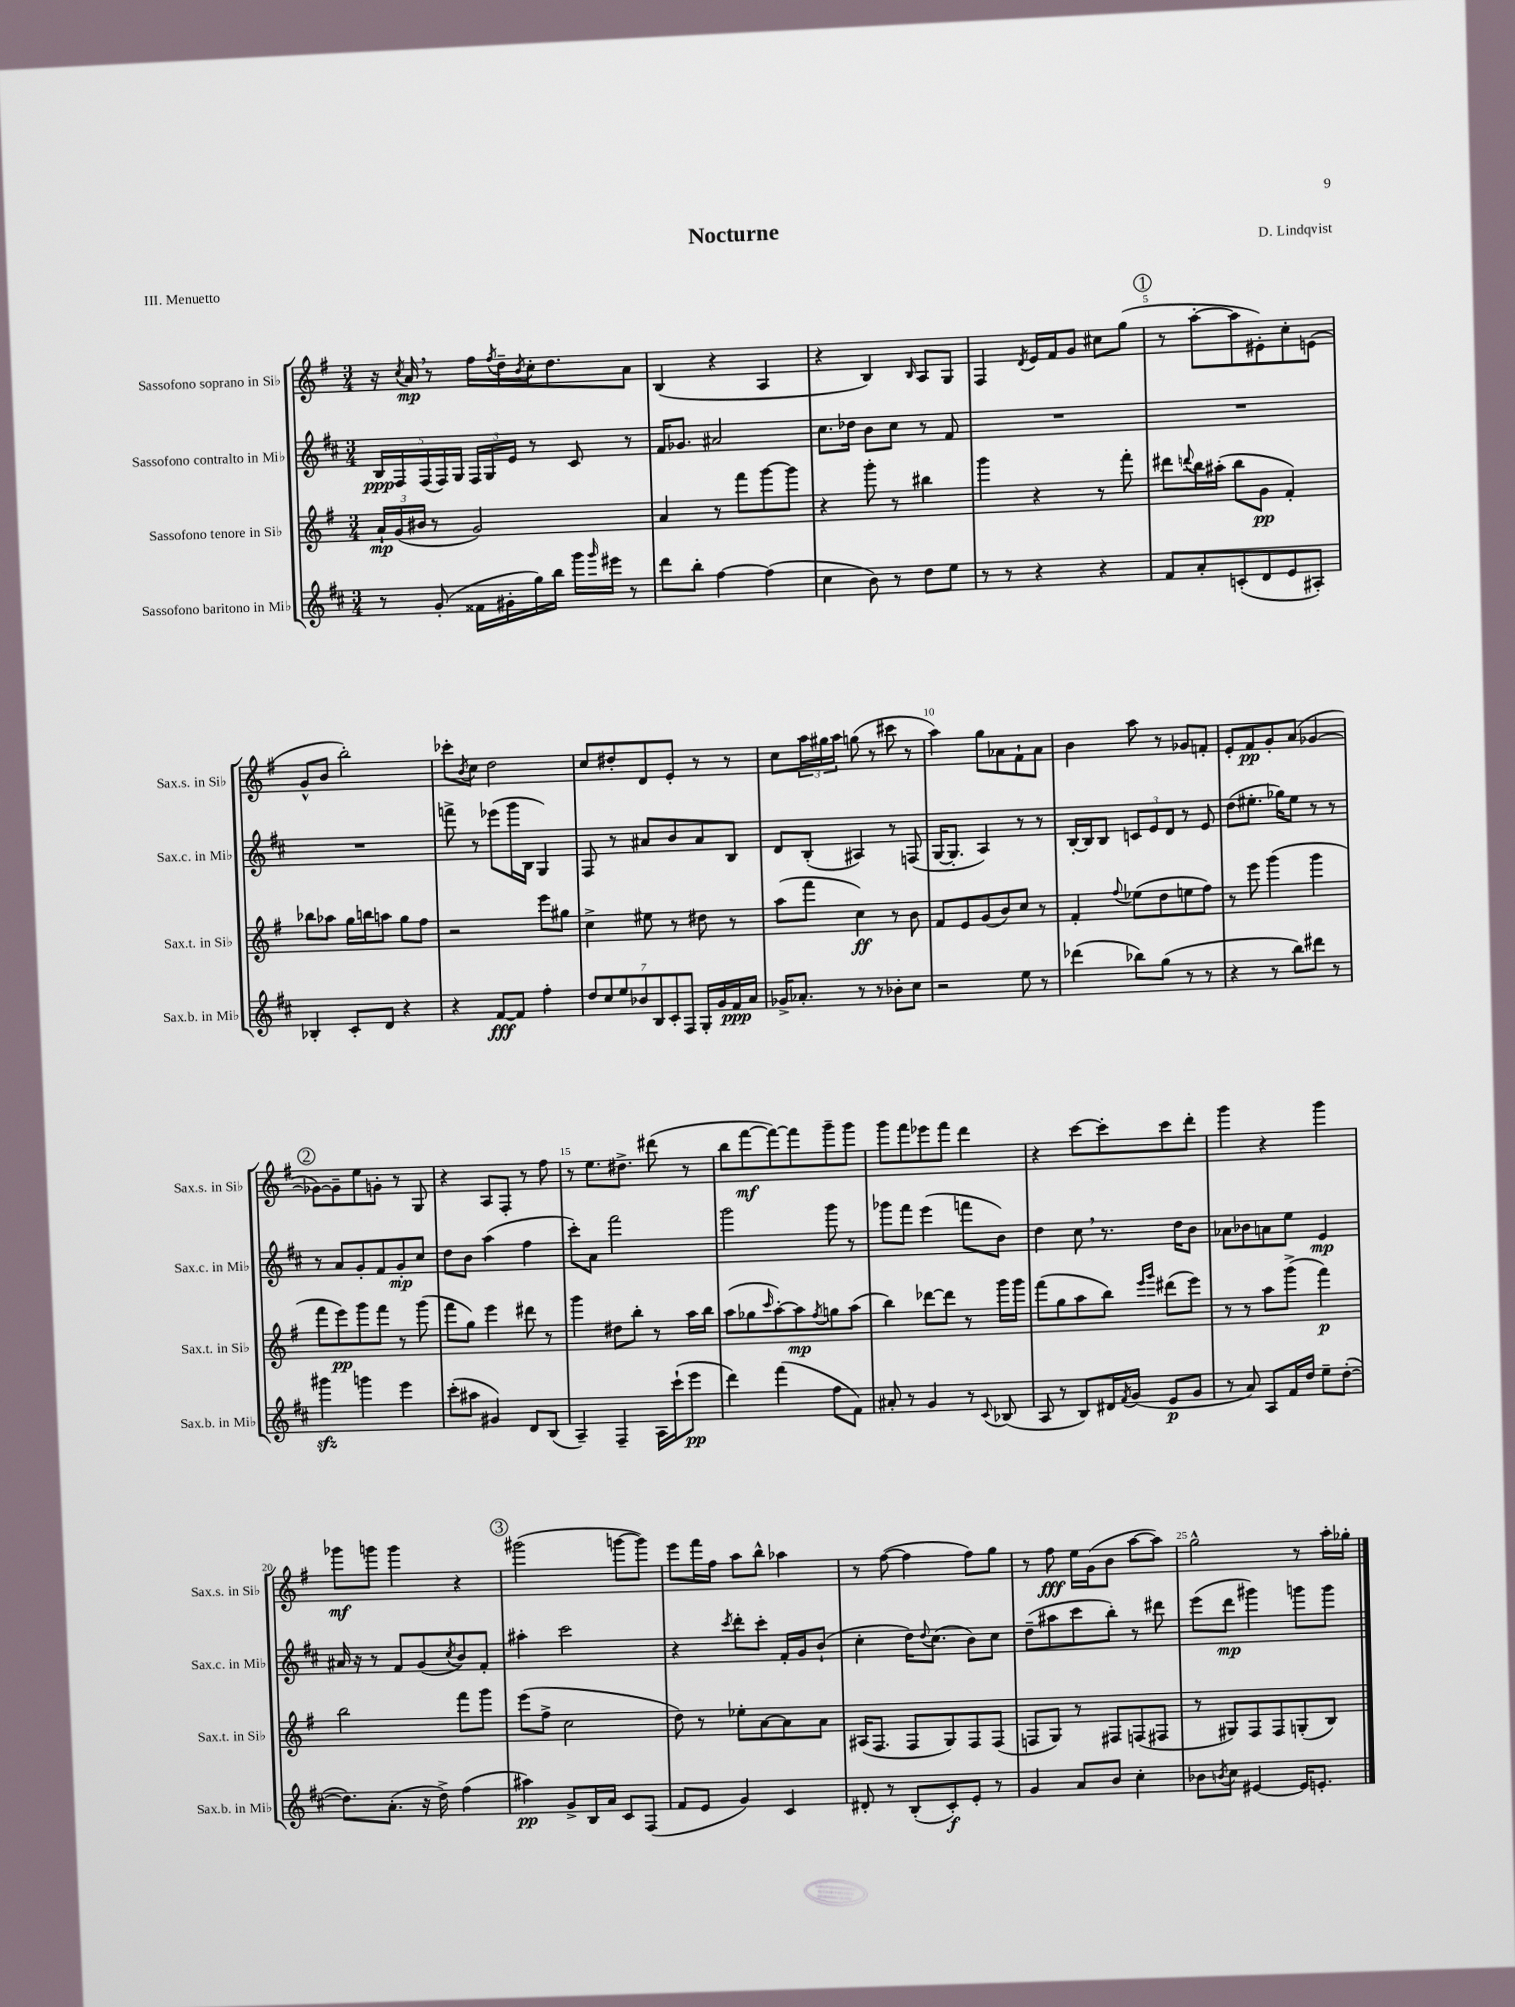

**kern	**kern	**kern	**kern
*staff4	*staff3	*staff2	*staff1
*clefG2	*clefG2	*clefG2	*clefG2
*k[f#c#]	*k[f#]	*k[f#c#]	*k[f#]
*M3/4	*M3/4	*M3/4	*M3/4
8r	24a`	20B	16r
.	(24g	.	.
.	.	20F#	.
.	.	.	8qcc
.	.	.	16a
.	24b#	.	.
.	.	(20F#	.
(8g'	8r	.	8r
.	.	20F#)	.
.	.	20G	.
16f##	2g)	24F#	16ff#
.	.	24G	.
.	.	.	8qff#
16g#'	.	.	16dd~
.	.	24e	.
.	.	.	8qb
16gg)	.	8r	16cc'
16bb	.	.	8.dd
16ggg	.	8c#	.
16qqggg	.	.	.
16eee#	.	.	.
8r	.	8r	8a
=	=	=	=
8ddd	4a	16f#	(4B
.	.	8.g-	.
8bb'	.	.	.
[4ff#	8r	2a#	4r
.	8fff#	.	.
(4ff#]	[8ggg	.	4A
.	8ggg]	.	.
=	=	=	=
4cc#	4r	8.cc#	4r
.	.	16dd-	.
8b)	8ggg'	8b	4B)
8r	8r	8cc#	.
.	.	.	16qqB
8dd	4bb#	8r	8A
8ee	.	8f#	8G
=	=	=	=
8r	4ggg	2.r	4F#
8r	.	.	.
.	.	.	8qd
4r	4r	.	16e
.	.	.	16f#
.	.	.	8g
4r	8r	.	8cc#
.	8fff#'	.	(8gg
=	=	=	=
8f#	8ddd#	2.r	8r
.	8qqddd	.	.
8a'	16bb	.	[8aa'
.	(16aa#'	.	.
(8c'	8bb	.	8aa]
8d	8g	.	8e#')
8e	4f#')	.	8cc'
8A#')	.	.	(8e
=	=	=	=
4B-'	8bb-	2.r	8g^^
.	8aa-	.	8b
8c#'	16gg	.	2bb')
.	16bb	.	.
8d	8aa	.	.
4r	8gg	.	.
.	8ff#	.	.
=	=	=	=
4r	2r	8fff^	8ccc-'
.	.	.	8qb
.	.	8r	8cc
[8f#	.	(8eee-	2dd
8f#]	.	16ggg	.
.	.	16B	.
4ff#'	8eee	4G)	.
.	8gg#	.	.
=	=	=	=
14dd	4cc^	8F#	8cc
14cc#	.	.	.
.	.	8r	8dd#'
14ee	.	.	.
14b-	.	.	.
.	8ee#	8a#	8d
14B	.	.	.
14c#'	.	.	.
.	8r	8b	8e'
14F#	.	.	.
16G'	8dd#	8a#	8r
16g	.	.	.
16f#	8r	8B	8r
16a	.	.	.
=	=	=	=
16g-^	(8aa	8d	8cc
8.a-'	.	.	.
.	8fff#	(8B'	24aa
.	.	.	24gg#
.	.	.	24aa
8r	4cc)	4A#)	(8gg
8r	.	.	8r
8b-'	8r	8r	8ccc#
8cc#	8b	(8F	8r
=	=	=	=
2r	8f#	[16G	4aa)
.	.	8.G']	.
.	8e	.	.
.	(8g	4A)	8gg
.	8b)	.	8a-
8ee	8cc	8r	8f#`
8r	8r	8r	8a-
=	=	=	=
(4ddd-	4f#'	[16B'	4b
.	.	16B]	.
.	.	8B	.
.	8qqff#	.	.
8bb-)	(8ee-	12c	8aa
.	.	12e	.
(8gg	8dd	.	8r
.	.	12d	.
8r	8ee	8r	8g-
8r	8ff#)	8e	8f'
=	=	=	=
4r	8r	(8dd	8e'
.	8eee	8.ee#'	8f#
8r	(4ggg	.	8g'
.	.	16gg-)	.
8bb)	.	8ee#	(8a
8ddd#	4ggg	8r	[4g-
8r	.	8r	.
=	=	=	=
4ggg#	8fff#	8r	8g-_)
.	8eee)	8a	8g-~]
4ggg	8ggg	8g'	8ee
.	8fff#	8f#	8g'
4eee	8r	8g'	8r
.	(8ggg	8cc#	8G
=	=	=	=
(8ccc#'	8fff#	8dd	4r
8aa#	8gg)	8b	.
4g#)	4eee	(4aa	8A
.	.	.	8F#'
8d	8ddd#	4ff#	8r
(8B	8r	.	8ff#
=	=	=	=
4A~)	4ggg	8ccc#')	8r
.	.	8a	8.ee
4F#~	8dd#	2fff#	.
.	.	.	8.dd#^
.	8bb'	.	.
16A	8r	.	(8ddd#
(16ccc#`	.	.	.
8eee	16aa	.	8r
.	16bb	.	.
=	=	=	=
4ddd)	(8aa	2ggg	8bb
.	8gg-	.	[8fff#
.	16qqccc	.	.
(4fff#	[8aa')	.	8fff#_)
.	8aa]	.	8fff#]
.	8qff#	.	.
8ff#	8gg	8ggg	8ggg~
8f#)	(8aa	8r	8ggg
=	=	=	=
8a#'	4bb)	8ggg-	8ggg
8r	.	8fff#	8fff#
4g	[8ddd-	(4eee	8eee-
.	8ddd-]	.	8fff#
8r	8r	8fff	4ddd
8qqc#	.	.	.
(8B-	16ggg	8b)	.
.	16ggg	.	.
=	=	=	=
8A	(8fff#	4dd	4r
8r	8gg	.	.
8B)	8aa	8cc#	[8ccc
16d#	8bb)	8.r	8ccc']
8qf#	.	.	.
(16g	.	.	.
.	16qqeee	.	.
.	16qqggg	.	.
8e	(8ddd#	.	8ccc
.	.	16dd	.
8g	8eee)	8b	8ddd'
=	=	=	=
8r	8r	8a-	4ggg
8a)	8r	8b-	.
8A	8aa	8a	4r
16f#	(8ggg^	8ee	.
16dd	.	.	.
8ee~	4fff#)	4e	4ggg
([8dd'	.	.	.
=	=	=	=
8.dd])	2bb	16a#	8ggg-
.	.	16r	.
.	.	8r	8ggg
(8.a'	.	.	.
.	.	8f#	4ggg
16r	.	(8g	.
16dd^)	.	.	.
.	.	8qcc#	.
(4ff#	8fff#	8b)	4r
.	8ggg	8f#'	.
=	=	=	=
4aa#)	(8eee	4aa#'	(2ggg#
.	8ff#^	.	.
8g^	2cc	2ccc#	.
16B	.	.	.
16a	.	.	.
8c#	.	.	[8ggg
(8F#	.	.	8ggg])
=	=	=	=
8f#	8dd)	4r	8eee
8e	8r	.	16fff#
.	.	.	16ff#
.	.	8qccc#	.
4g)	8ee-'	8ddd'	8aa
.	[8a	8ccc#'	8bb^^
4c#	8a]	16f#'	4aa-
.	.	16g	.
.	8a	(8b`	.
=	=	=	=
8d#'	(16A#	4cc#'	8r
.	8.F#	.	.
8r	.	.	([8ff#
(8B'	8F#	16dd)	4ff#]
.	.	8qqdd	.
.	.	(8.cc#	.
8c#')	8G)	.	.
8e'	8F#	8b)	8ff#)
8r	(8F#	8cc#	8gg
=	=	=	=
4g	8F	(8dd~	8r
.	8G)	8aa#	8ff#
8a	8r	8ccc#	16ee
.	.	.	(16g
8b	8F#	8bb')	8b
4cc#'	(8F	8r	[8aa
.	8F#	8ddd#	8aa])
=	=	=	=
8b-	8r	(8eee	2gg^^
8qb	.	.	.
8cc#	8G#)	8ddd	.
[4e#	8F#	4ggg#)	.
.	8F#	.	.
16e#]	(8G'	8ggg	8r
8.e'	.	.	.
.	8B)	8ggg	16aa'
.	.	.	16gg-'
==	==	==	==
*-	*-	*-	*-
